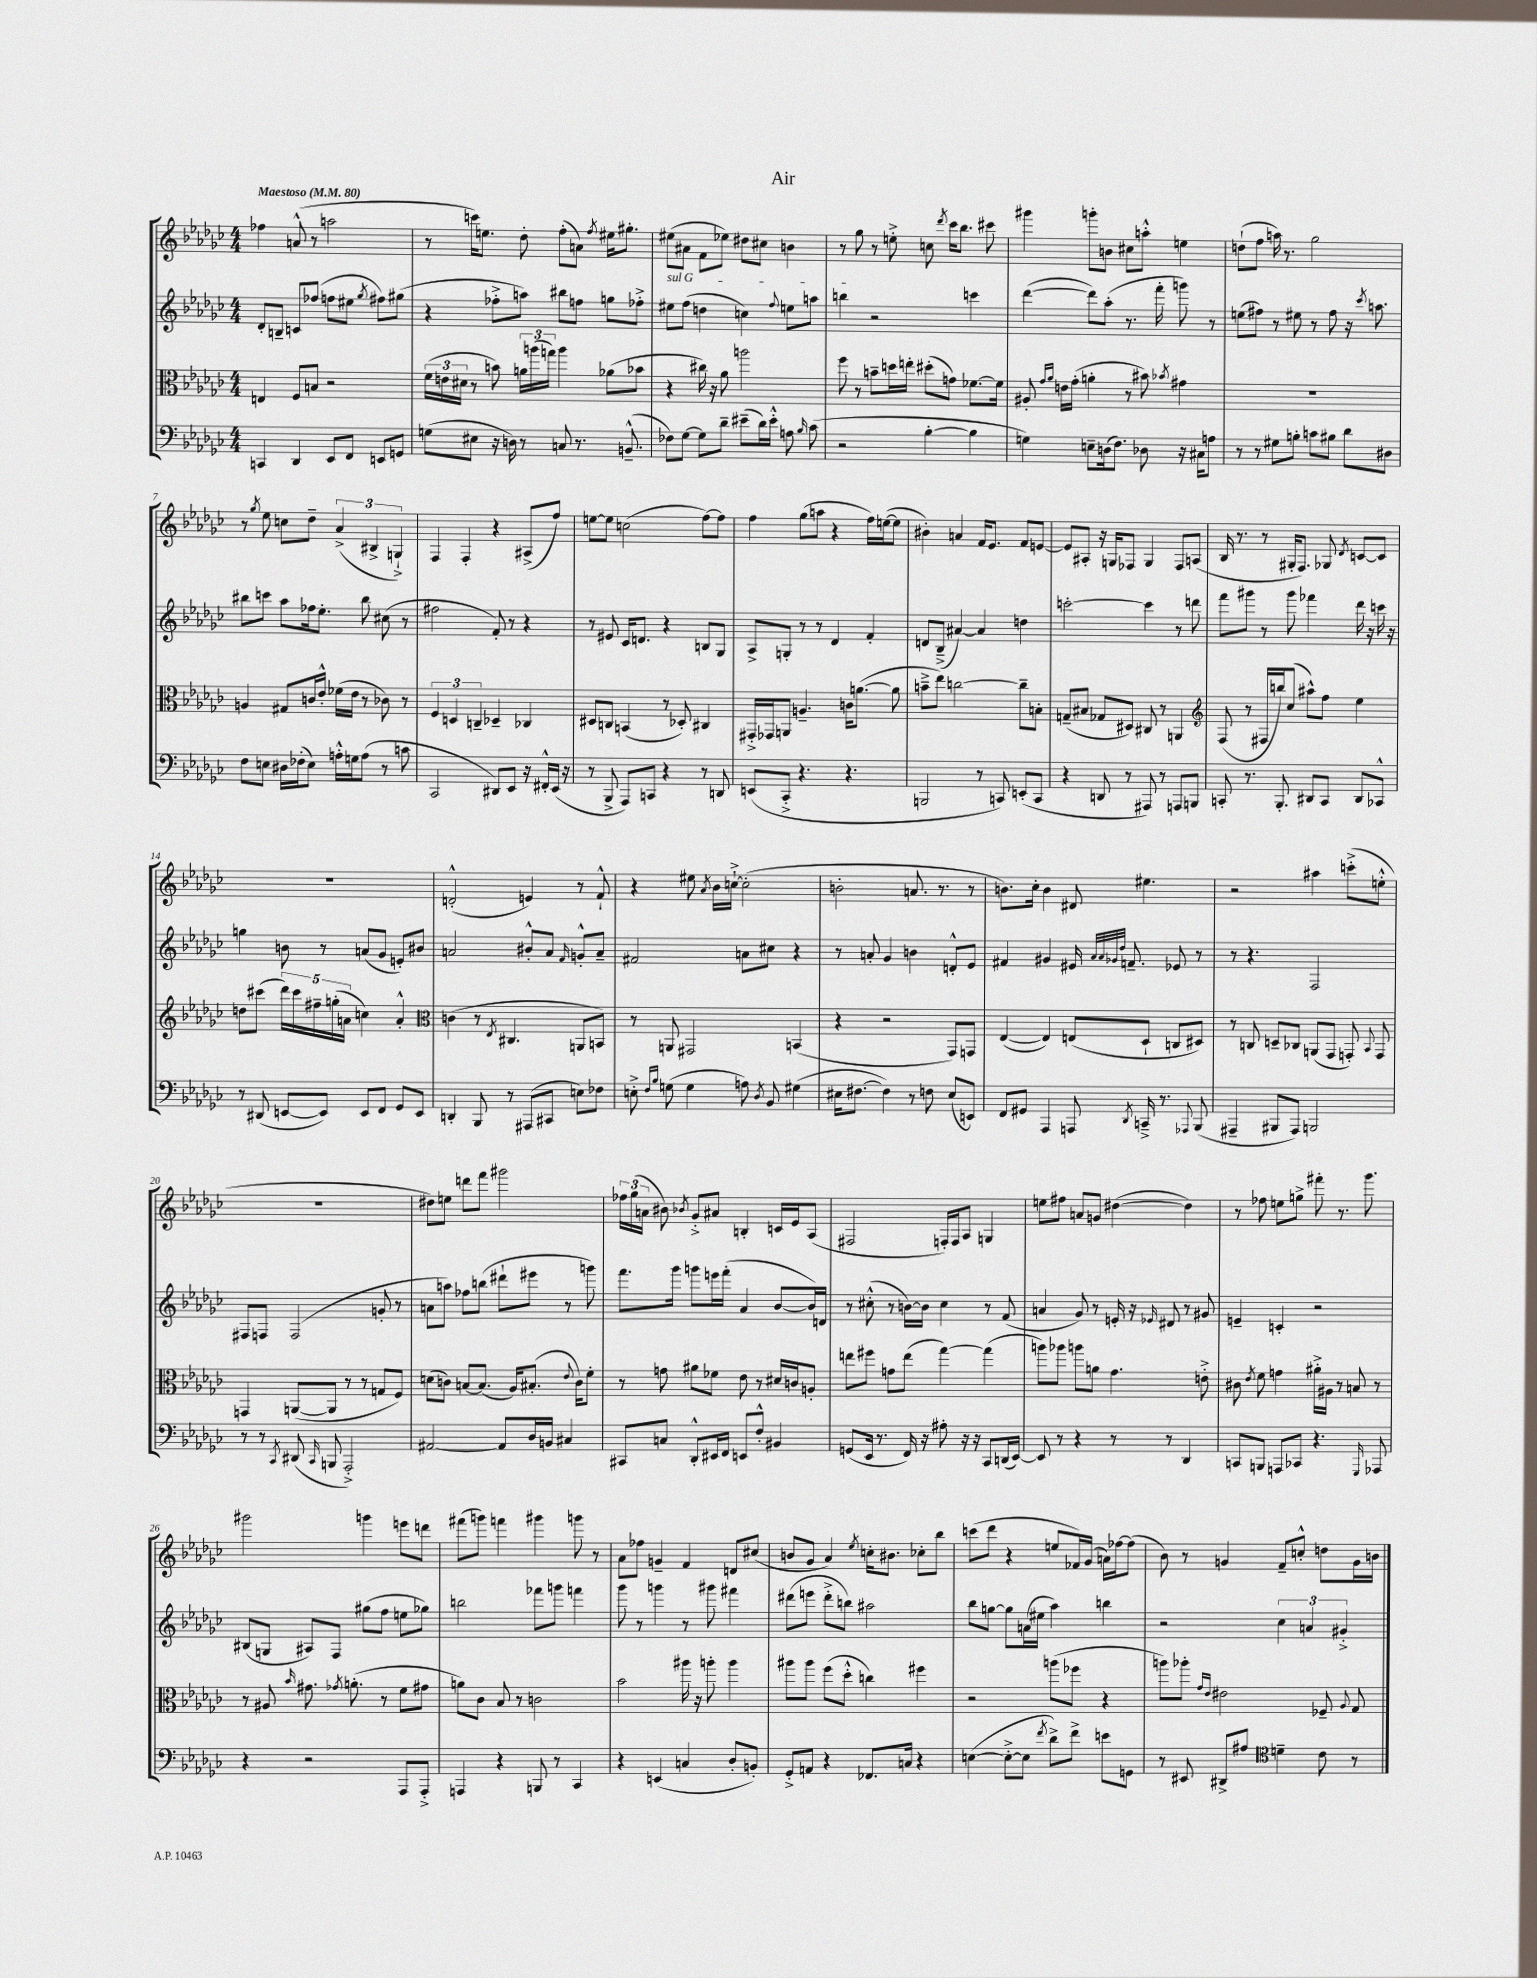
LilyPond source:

\header { title = "Air" }
<<
\new StaffGroup <<
\new Staff = "s0" {
    \clef treble \key ges \major \numericTimeSignature \time 4/4 \tempo "Maestoso" 4 = 80
    \autoBeamOff fes''4 a'8-^( r8 a''2 |
    r8 c'''16[) e''8.] des''8-. f''8[-.( a'8]) \acciaccatura { f''8 } eis''16[ gis''8.]-. |
    eis''8[( ais'8] f'8[ ees''8]) dis''8[ cis''8] b'4 |
    r8 ges''8 r8 e''8-.-> c''8 \acciaccatura { des'''8 } ces'''16[ bes''8.] cis'''8 |
    gis'''4 g'''8[-. b'8] cis''8[ a''8]-.-^ e''4 |
    d''8[-!( f''8] a''16) r8. ges''2 |
    r8 \acciaccatura { ges''8 } ees''8 c''8[ des''8]-- \tuplet 3/2 { aes'4->( bis4-> g4-!->) } |
    f4 f4-. r4 ais8[->( f''8]) |
    e''8[~ e''8] c''2( f''8[~) f''8] |
    f''4 ges''8[( a''8] r4 f''16[) e''16~( e''8] |
    bis'4-.) a'4 f'16[ ees'8.] f'8[ e'8]~ |
    e'8[ ais8]-. r16 g16[ fes8] g4 fes8[ a8]( |
    bes16 r8. r8 gis16[-. f8.]) ges8 \acciaccatura { des'8 } c'8[~ c'8] |
    R1 |
    d'2-.-^( e'4) r8 f'8-!-^ |
    r4 eis''8 \acciaccatura { aes'8 } bes'16[ c''16]~-!-> c''2-.( |
    b'2-. a'8. r8. r8 |
    b'8.[) ces''16]-. b'4 dis'8 eis''4. |
    r2 ais''4 c'''8[-.->( e''8]-.-^ |
    R1 |
    dis''8[) e''8] d'''8[ f'''8] gis'''2 |
    \tuplet 3/2 { fes''16[ ges''16( a'16] } bis'8) \acciaccatura { bes'8 } ges'8[-.-> ais'8] b4-. c'16[ ees'16 aes8]( |
    fis2 f16[-.) f16 aes8] g4 |
    e''8[ fis''8] a'8[ g'8] dis''4~( dis''4) |
    r8 fes''8 e''8[ g''8]-> fis'''8-. r8. ges'''8. |
    gis'''2 g'''4 e'''8[ d'''8] |
    fis'''8[( g'''8]) f'''4 gis'''4 g'''8 r8 |
    aes'8[ fes''8] g'4-- f'4 d'8[ cis''8]( |
    b'8[ ges'8] aes'4) \acciaccatura { ees''8 } c''16[-. bis'8.] ces''8[-. bes''8] |
    c'''8[( des'''8] r4 e''8[ fes'16) ges'16]( a'16[) fes''16~ fes''8]( |
    bes'8) r8 g'4 f'8[-- c''8]-.-^ d''8[ g'16 b'16] \bar "|." |
}
\new Staff = "s1" {
    \clef treble \key ges \major \numericTimeSignature \time 4/4
    \autoBeamOff des'8[-. b8]-- c'8[ fes''8]( f''8[ eis''8] \acciaccatura { ges''8 } fis''8[) gis''8]( |
    r4 fes''8[-.-> a''8]) bis''8[ f''8] g''8[ fes''8]-.-> |
    \once \override TextSpanner.bound-details.left.text = \markup { \italic "sul G" } eis''8[\startTextSpan f''8]( d''4 c''4) \appoggiatura { f''8 } e''8[ a''8] |
    b''4\stopTextSpan r2 c'''4 |
    des'''4~( des'''8[) aes''8]-.( r8. f'''16-. g'''8) r8 |
    e''8[( fis''8]) r8 eis''8 r8 fis''8 r16 \acciaccatura { ces'''8 } a''8. |
    bis''8[ c'''8] aes''8[ fes''16 ees''8.]-. bis''8 cis''8( r8 |
    fis''2 f'8-.) r8 r4 |
    r8 eis'8 ces'16[ d'8.] r4 b8[ ges8] |
    aes8[-> g8]-. r8 r8 des'4 f'4-. |
    d'8[ bes8]--->( ais'4~) ais'4 d''4 |
    c'''2~-. c'''4 r8 d'''8 |
    f'''8[ gis'''8] r8 gis'''8 fes'''4 des'''16 r16 c'''16 r16 |
    g''4 b'8 r8 a'8[( ges'8] e'8[-.) bis'8] |
    a'2 bis'8[-.-^ a'8] \grace { f'16 } g'8[-.-^ a'8]-- |
    fis'2 a'8[ cis''8] r4 |
    r8 a'8-. ges'4 b'4 d'8[-.-^ ees'8] |
    fis'4 gis'4 eis'16 \grace { aes'32[ aes'32 ges'32 des''32] } f'8.-- ees'8 r8 |
    r8 r4. f2 |
    fis8[ f8] f2( g'8-. r8 |
    a'8[ a''8]) fes''8[ b''8]( dis'''8[-! eis'''8] r8 g'''8) |
    f'''8.[ ges'''16] g'''8[ e'''16 f'''16]-.( aes'4 bes'8[~ bes'16) d'16] |
    r8 cis''8-.-^( r8 b'16[~) b'16] cis''4 r8 f'8( |
    a'4 ges'8) r8 e'16-. r16 \grace { ees'16 } dis'8 r8 gis'8 |
    e'4-- c'4-. r2 |
    bis8[( g8] ais8[) f8] gis''8[( f''8] e''8[ ges''8]) |
    b''2 fes'''8[ g'''8] f'''4 |
    ges'''8 r8 g'''4 r8 gis'''8 fis'''4 |
    dis'''8[( e'''8] dis'''8[-.-> b''8]) ais''2 |
    bes''8[ g''8]~ g''8[ a'16( eis''16] aes''4) b''4 |
    r2 \tuplet 3/2 { ces''4 a'4 gis'4-.-> } \bar "|." |
}
\new Staff = "s2" {
    \clef alto \key ges \major \numericTimeSignature \time 4/4
    \autoBeamOff e4 f8[ b8] r2 |
    \tuplet 3/2 { f'16[( e'16 dis'16] } r8 b'8) \tuplet 3/2 { a'16[ a''16( g''16]) } a''4 aes'8[( bes'8] |
    r4 cis''16) r16 aes'8 a''2 |
    f''8 r8 b'8[-- d''16 e''16]-. dis''8[-.( g'8]) fes'8.[~ fes'16] |
    ais8-. \grace { ges'16[ aes'16] } e'16[ ges'16]-.( a'4-. r8 bis'8) \acciaccatura { bes'8 } gis'4 |
    R1 |
    a4 gis8[ c'16 ees'16]-.-^ fes'16[( ees'16] r8 ces'8) r8 |
    \tuplet 3/2 { f4 d4 c4-- } des4-- ces4 |
    dis8[ c8] b,4( r8 des8-.) cis4 |
    gis,16[-.-> ges,16 a,8] a4.-- c'16[ a'8.]~( a'8 |
    b'8[---> ees''8]) c''2~ c''8[-- b8]-. |
    g8[--( bis8] ges8[ dis8]) cis8 r8 a,4 |
    \clef treble f8( r8 fis16[ b''16) ces''8]( ais''8[-^) f''8] ees''4 |
    d''8[ cis'''8]( \tuplet 5/4 { des'''16[) cis'''16 fis''16-- g''16-.( a'16] } c''4) a'4-.-^ |
    \clef alto c'4( r8 \acciaccatura { ees8 } cis4. a,8[ b,8]) |
    r8 a,8 gis,2 b,4( |
    r4 r2 ges,8[) g,8] |
    ees4~( ees4) e8[( des8]-! c8[ dis8]) |
    r8 c8 d8[-- ces8] a,8[( ges,8] g,8-.) \appoggiatura { bes,8 } g,8 |
    g,4 a,8[~( a,8] r8 r8 g8[ f8]) |
    d'8[( c'8]) b8[~ b8.]( aes16[) bis8.]-.( \appoggiatura { ees'8 } c'16[) f'8]-. |
    r8 g'8 ais'8[ fes'8] ees'8 r8 dis'16[ c'16 a8]-. |
    e''8[ fis''8] g'8[ e''8]( ges''4~) ges''4( |
    a''8[) aes''8] a''8[ a'8] ges'4. e'8-.-> |
    cis'8 \acciaccatura { ees'8 } f'8 g'4 ais'16[-.-> ais16] r8 b8 r8 |
    r8 ais8 \grace { bes'16 } gis'8. \acciaccatura { ges'8 } a'8.-.( r8 f'8[ gis'8] |
    a'8[) ces'8] bes8 r8 c'2 |
    bes'2 ais''16 r16 a''8-. a''4 |
    ais''8[ ais''8] f''8[( des''8]-.-^ c''4) fis''4 |
    r2 a''8[( fes''8] r4 |
    a''8[) aes''8]-. \grace { ges'16[ ees'16] } eis'2 fes8-- \appoggiatura { aes8 } ges8 \bar "|." |
}
\new Staff = "s3" {
    \clef bass \key ges \major \numericTimeSignature \time 4/4
    \autoBeamOff c,4 des,4 ees,8[ f,8] e,8[ g,8] |
    g8[( eis8] r16 d16) r8 c8 r8. b,8.---^( |
    fes8[) ges8]~ ges8[ des'8]-- eis'8[--( des'16) eis'16]-.-^ a8 \grace { bes16 } ces'8( |
    r2 bes4~-. bes4 |
    g4) e8[-- d16( f8.]) des8 r16 cis16[ a8] |
    r8 r8 gis8[ b8]-. c'8[ bis8] des'8[ dis8] |
    f8[ e8] dis16[ fes16-.( e8]) a16[-.-^ g16 a8]( r8 c'8 |
    ces,2 dis,8[) ees,8] r16 fis,16[-.-^ ees,16]( r16 |
    r8 bes,,8-> aes,,8[) c,8] r4 r8 d,8 |
    e,8[( ces,8]-.-> r4. r4. |
    b,,2 r8 c,8) e,8[-.( c,8] |
    r4 d,8 r8 ais,,8) r8 a,,8[ b,,8] |
    c,8-. r8. bes,,8.-. dis,8[ c,8] dis,8[ ces,8]-^ |
    r8 dis,8( e,8[~ e,8]) e,8[ f,8] ges,8[ e,8] |
    d,4-. bes,,8 r8 ais,,8[( cis,8] e8[) fes8] |
    e8-.-> \grace { f16[ bes16] } g8( g4 a8) \acciaccatura { des8 } bes,8 gis4( |
    eis16[ fis8.]~ fis4) r8 f8 eis8[( e,8]) |
    f,8[ gis,8] aes,,4 a,,8 \acciaccatura { des,8 } c,16---> r8. \appoggiatura { aes,,8 } bes,,8( |
    ais,,4-- bis,,8[ ais,,8]) b,,2 |
    r8 r8 \acciaccatura { ces,8 } dis,8( \grace { ces,16 } b,,8 aes,,2-.->) |
    ais,2~ ais,8[ des16 b,16] cis4 |
    cis,8[ c8] des,8[-.-^ eis,16 f,16] e,8[ f8]-.-^ bis,4 |
    g,8[( ees,16] r8. f,16) r16 ais8-. r16 r16 ces,8[ d,16( ees,16]~) |
    ees,8 r8 r4 r8 r8 des,4 |
    c,8[ b,,8] a,,8[ ces,8] r4. \grace { ges,,16 } aes,,8 |
    r4 r2 aes,,8[ aes,,8]-.-> |
    a,,4 r4 b,,8 r8 ces,4 |
    r4 e,4( c4 des8[-. b,8]-.) |
    ges,8[-.-> a,8] r4 fes,8.[ c16] r4 |
    e4~( e8[~-.-> e8] \acciaccatura { f'8 } des'8[->) f'8]-> e'8[ g,8] |
    r8 eis,8 dis,8[-> ais8] \clef tenor d'4-- ces'8 r8 \bar "|." |
}
>>
>>
